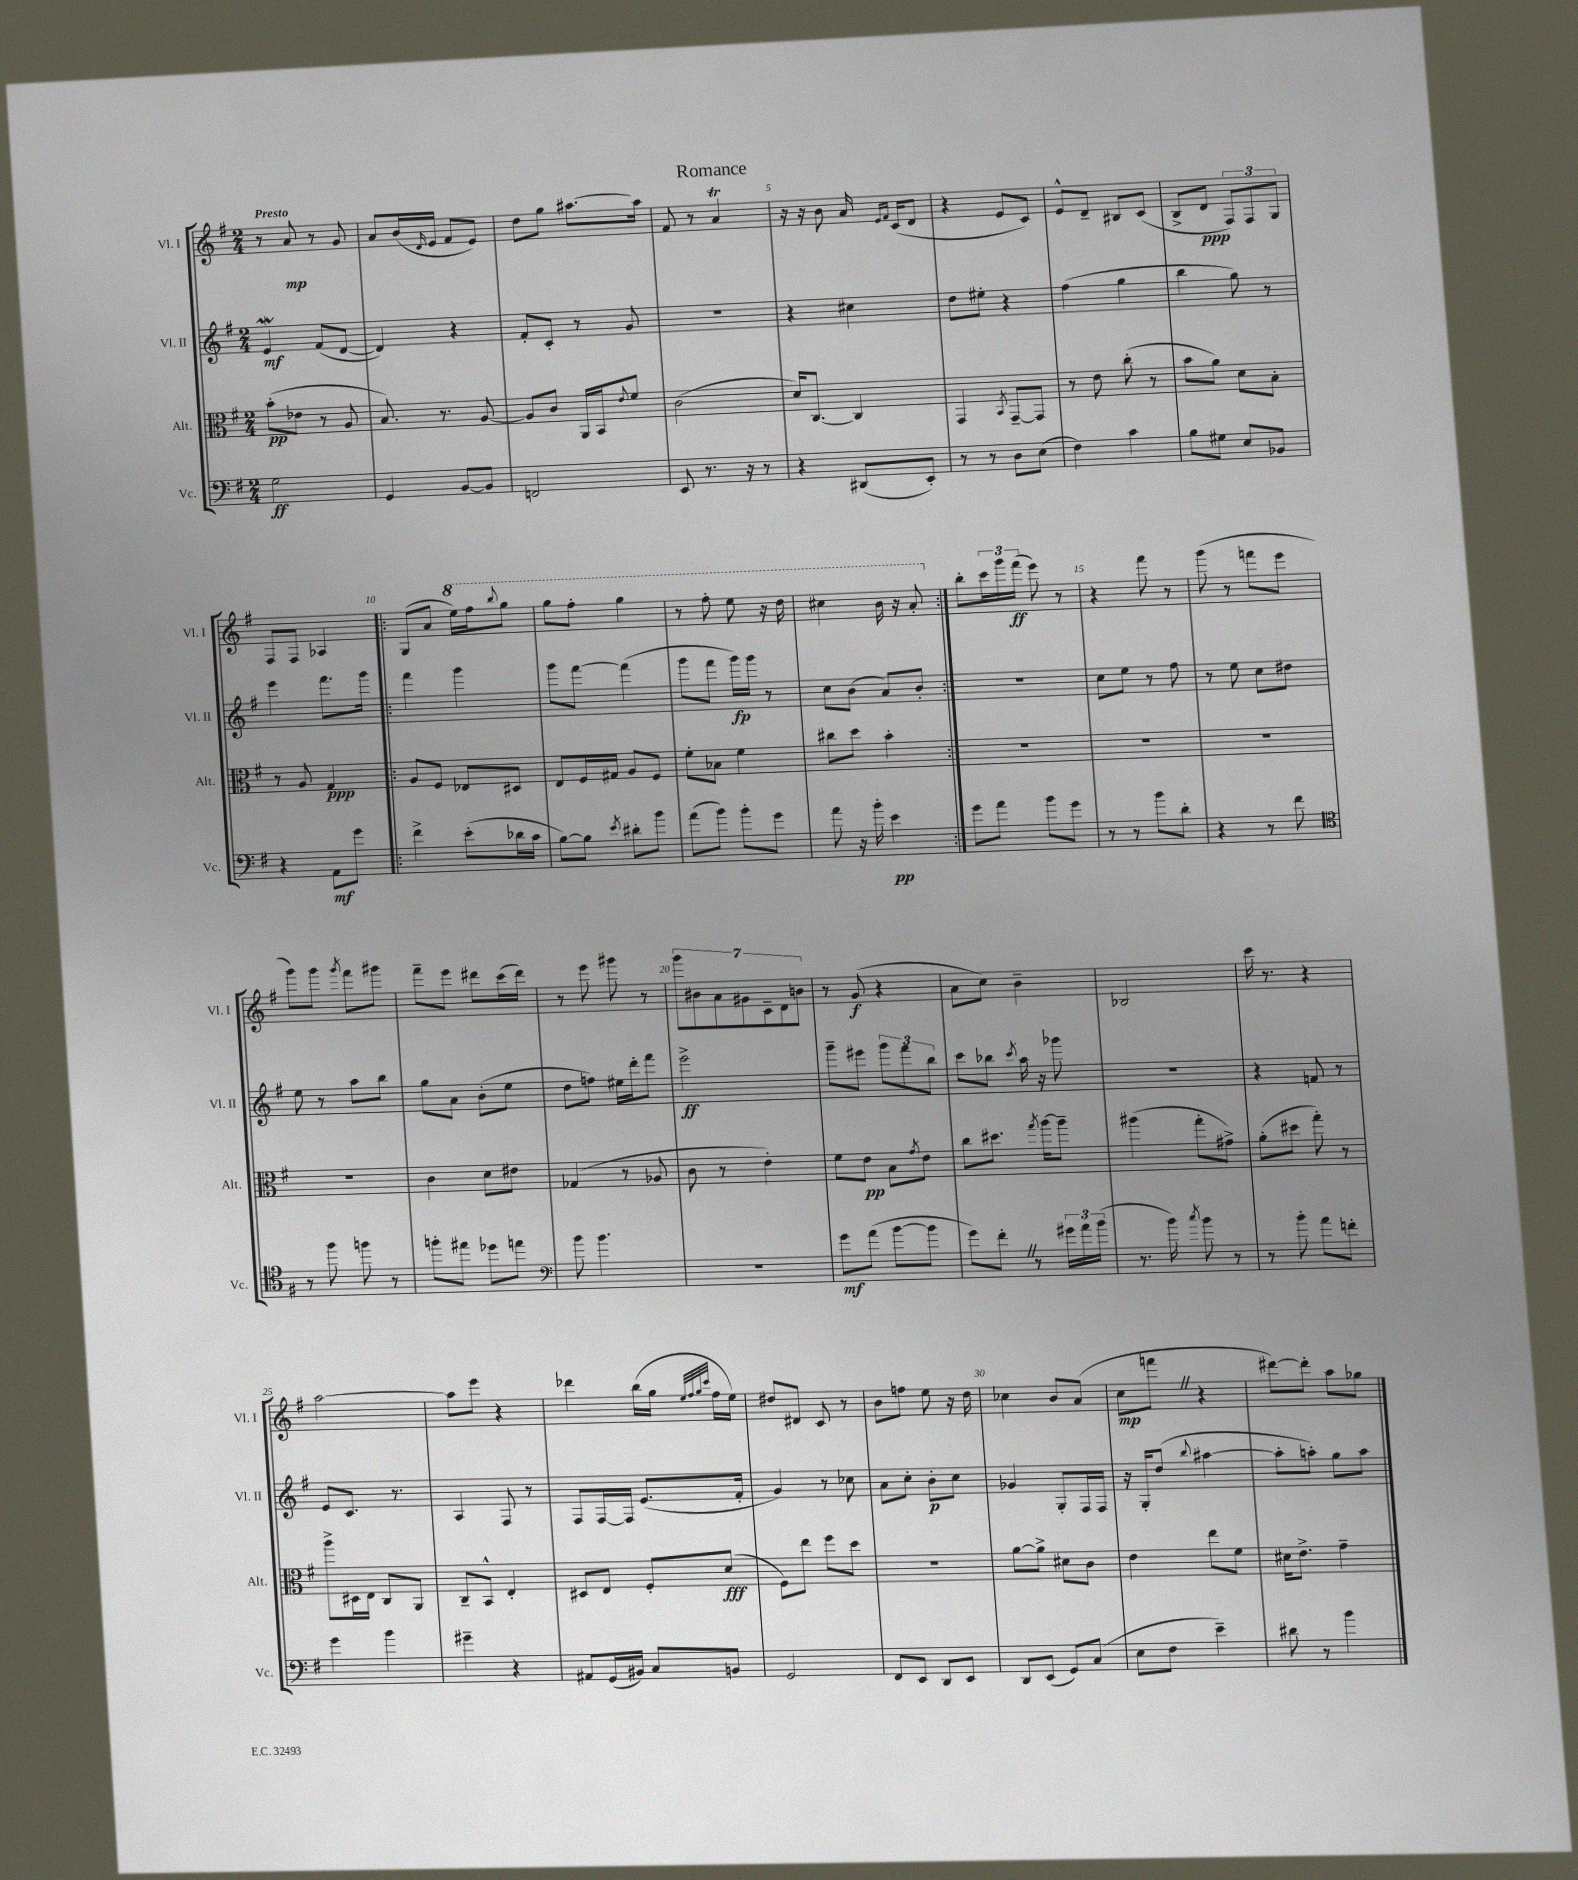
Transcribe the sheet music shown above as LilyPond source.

\header { title = "Romance" }
<<
\new StaffGroup <<
\new Staff = "s0" \with { instrumentName = "Vl. I" shortInstrumentName = "Vl. I" } {
    \clef treble \key g \major \numericTimeSignature \time 2/4 \tempo "Presto"
    r8 a'8\mp r8 g'8 |
    a'8 b'16( \grace { d'16 } e'16 fis'8 e'8) |
    d''8 g''8 ais''8.~ ais''16 |
    fis'8 r8 a'4\trill |
    r16 r16 b'8 a'16 \grace { e'16 fis'16 } c'16( d'8 |
    r4 e'8 c'8) |
    e'8-^ d'8-- bis8 c'8( |
    b8-> d'8\ppp \tuplet 3/2 { fis8) fis8 g8 } |
    fis8 fis8 aes4 |
    \repeat volta 2 { g8( a'8 \ottava #1 e'''16) fis'''16 \appoggiatura { b'''8 } g'''8 |
    g'''8 fis'''8-. g'''4 |
    r8 fis'''8-. e'''8 r16 d'''16 |
    cis'''4 b''16 r16 a''8-. \ottava #0 | }
    b''8-. \tuplet 3/2 { c'''16 g'''16 fis'''16\ff( } e'''8) r8 |
    r4 fis'''8 r8 |
    g'''8( r8 f'''8 e'''8 |
    g'''8) g'''8 \acciaccatura { g'''8 } fis'''8 gis'''8 |
    fis'''8-- e'''8 dis'''8 c'''16( dis'''16) |
    r8 e'''8 gis'''8 r8 |
    \tuplet 7/4 { g'''8 bis'8 a'8 gis'8 c'8-- d'8 b'8 } |
    r8 g'8\f( r4 |
    a'8 c''8) b'4-- |
    bes2 |
    c'''16 r8. r4 |
    a''2~ |
    a''8 e'''8 r4 |
    des'''4 b''16( g''16 \grace { e''32 fis''32 g''32 c'''32 } fis''16 e''16) |
    dis''8 dis'8 c'8 r8 |
    b'8 f''8 e''8 r16 d''16 |
    ces''4 b'8 a'8( |
    c''8\mp f'''8 \once \override BreathingSign.text = \markup { \musicglyph "scripts.caesura.straight" } \breathe r4 |
    dis'''8~) dis'''8-. a''8 ges''8 \bar "|." |
}
\new Staff = "s1" \with { instrumentName = "Vl. II" shortInstrumentName = "Vl. II" } {
    \clef treble \key g \major \numericTimeSignature \time 2/4
    e'4\mordent\mf fis'8( d'8~ |
    d'4) r4 |
    fis'8-. c'8-. r8 g'8 |
    R2 |
    r4 cis''4 |
    d''8 eis''8-. r4 |
    fis''4( g''4 |
    b''4 g''8) r8 |
    e'''4 fis'''8. g'''16 |
    \repeat volta 2 { fis'''4 g'''4 |
    g'''8 fis'''8~ fis'''4( |
    g'''8 fis'''8 g'''16\fp) g'''16 r8 |
    c''8 b'8( a'8) b'8-. | }
    r2 |
    c''8 e''8 r8 fis''8 |
    r8 e''8 c''8 dis''8 |
    e''8 r8 a''8 b''8 |
    g''8 a'8 b'8-.( e''8 |
    d''8 f''8) eis''16 d'''16-. fis'''8 |
    e'''2->\ff |
    g'''8-- eis'''8 \tuplet 3/2 { g'''8 fis'''8 b''8 } |
    c'''8 bes''8 \acciaccatura { c'''8 } a''16 r16 ges'''8 |
    r2 |
    r4 f'8 r8 |
    e'8 c'8. r8. |
    a4 fis8 r8 |
    fis8 fis16~ fis16 e'8.( fis'16-. |
    g'4) r8 ces''8 |
    a'8 c''8-. b'8-.\p c''8 |
    ges'4 g8-. fis16 fis16 |
    r16 g16-. d''8( \appoggiatura { b''8 } ais''4~ |
    ais''8-. a''8-.) g''8 a''8 \bar "|." |
}
\new Staff = "s2" \with { instrumentName = "Alt." shortInstrumentName = "Alt." } {
    \clef alto \key g \major \numericTimeSignature \time 2/4
    b'8-.\pp( ees'8 r8 a8 |
    b8.) r8. a8~ |
    a8 c'8 a,16 b,16 \appoggiatura { e'8 } fis'8 |
    c'2( |
    d'16) c8.~ c4 |
    g,4 \acciaccatura { b,8 } g,8~-- g,8 |
    r8 e'8 c''8-.( r8 |
    b'8 a'8) d'8 b8-. |
    r8 a8 g4\ppp |
    \repeat volta 2 { a8 fis8 ees8 dis8 |
    e8 fis16 gis16 a8 fis8 |
    fis'8-. bes8 fis'4 |
    cis''8 d''8 b'4-. | }
    R2 |
    R2 |
    R2 |
    R2 |
    c'4 d'8 eis'8 |
    ges4( r8 aes8 |
    c'8 r8 e'4-.) |
    fis'8 e'8\pp b8 \acciaccatura { g'8 } e'8 |
    c''8 dis''8. \acciaccatura { g''8 } a''16~ a''8-- |
    ais''4( g''8-. gis'8->) |
    a'8-.( dis''8 g''8-.) r8 |
    a''8-> dis16 e16 c8 a,8 |
    c8-- b,8-^ e4-. |
    dis8 e8 fis8-. d'8\fff( |
    fis8) e''8 fis''8 d''8 |
    R2 |
    a'8~ a'8-> dis'8 c'8 |
    e'4 e''8 fis'8 |
    dis'16 e'8.-> g'4-- \bar "|." |
}
\new Staff = "s3" \with { instrumentName = "Vc." shortInstrumentName = "Vc." } {
    \clef bass \key g \major \numericTimeSignature \time 2/4
    g2\ff |
    g,4 b,8~ b,8 |
    f,2 |
    e,8 r8. r16 r8 |
    r4 dis,8( e,8-.) |
    r8 r8 d8 e8( |
    fis4) c'4 |
    b8 gis8 e8 bes,8 |
    r4 a,8\mf g'8 |
    \repeat volta 2 { fis'4-> e'8-.( des'16 c'16 |
    b8~) b8 \acciaccatura { e'8 } dis'8-. b'8 |
    a'8( b'8) b'8-. g'8 |
    a'8 r16 b'16-. e'4\pp | }
    g'8 a'8 b'8 g'8 |
    r8 r8 b'8 d'8-. |
    r4 r8 fis'8 |
    \clef tenor r8 fis''8 f''8 r8 |
    f''8-. eis''8 des''8 e''8 |
    \clef bass b'8 b'4. |
    r2 |
    g'8\mf a'8( b'8~ b'8 |
    g'8) fis'8-. \once \override BreathingSign.text = \markup { \musicglyph "scripts.caesura.straight" } \breathe r8 \tuplet 3/2 { gis'16 a'16 b'16( } |
    r8. b'16) \acciaccatura { c''8 } b'8 r8 |
    r8 b'8-. a'8 f'8-. |
    g'4 b'4 |
    gis'4-- r4 |
    ais,8 g,16( bis,16) c8 b,8 |
    g,2 |
    fis,8 e,8 d,8 e,8 |
    d,8 e,8( g,8) c8( |
    e8 fis8 e'4--) |
    dis'8 r8 b'4 \bar "|." |
}
>>
>>
\layout { \context { \Score \override BarNumber.break-visibility = ##(#f #t #t) barNumberVisibility = #(every-nth-bar-number-visible 5) } }
